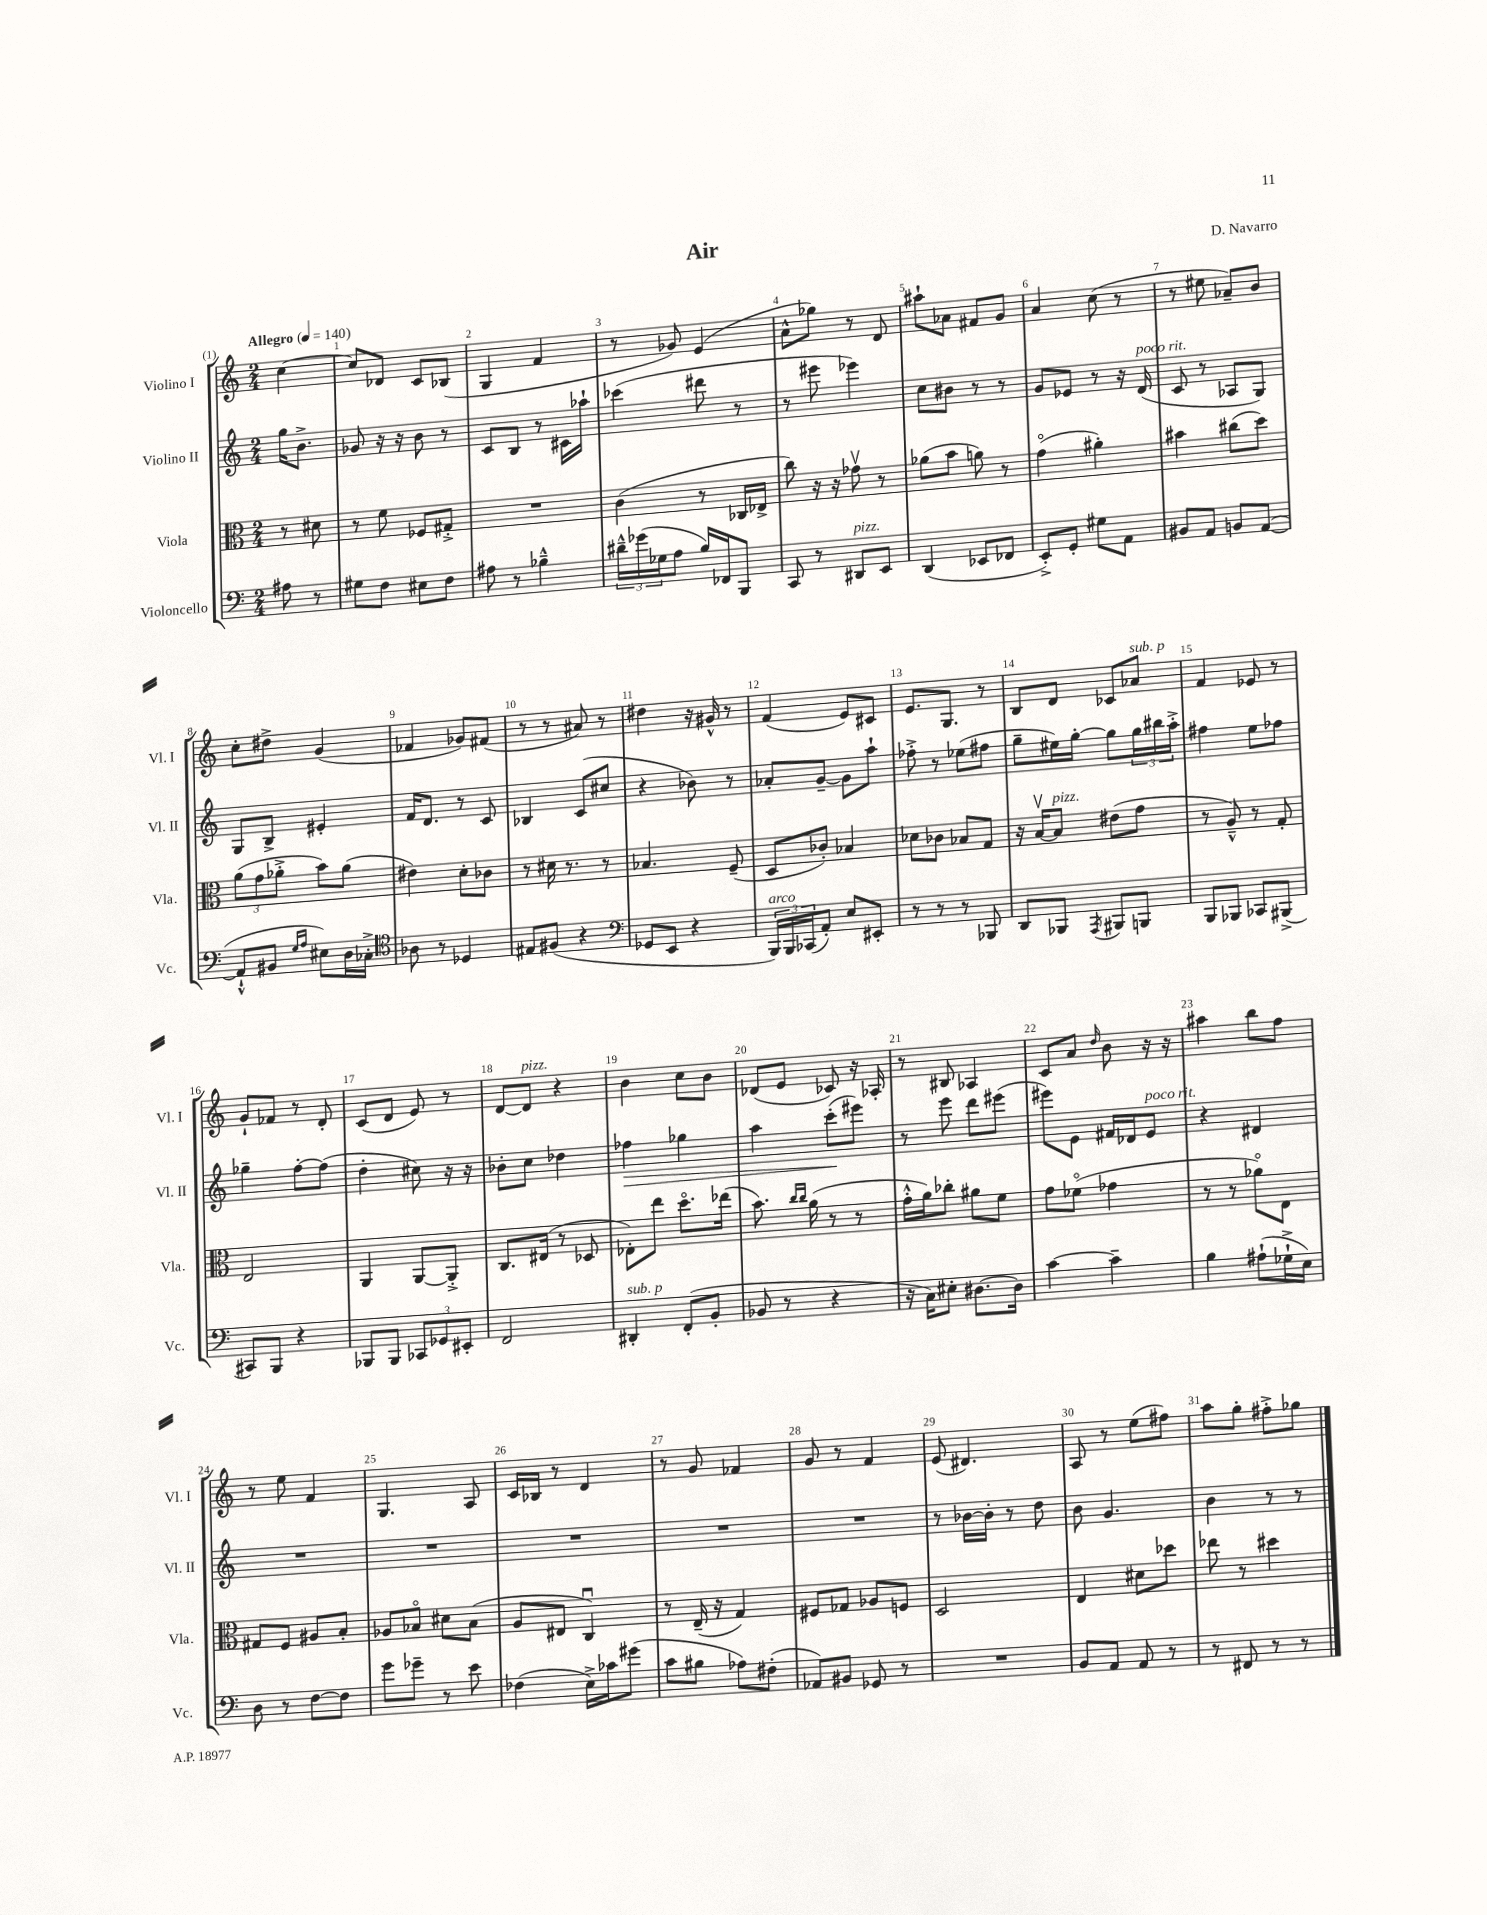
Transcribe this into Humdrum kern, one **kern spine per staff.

**kern	**kern	**kern	**kern
*staff4	*staff3	*staff2	*staff1
*clefF4	*clefC3	*clefG2	*clefG2
*k[]	*k[]	*k[]	*k[]
*M2/4	*M2/4	*M2/4	*M2/4
*MM140	*MM140	*MM140	*MM140
8A#	8r	16gg	[4cc
.	.	8.b^	.
8r	8d#	.	.
=	=	=	=
8G#	8r	8g-	8cc]
8F	8f	16r	8d-
.	.	16r	.
8E#	8F-	8b	8c
8F	8G#'^	8r	(8B-
=	=	=	=
8A#	2r	8c	4G
8r	.	8B	.
4B-~^^	.	8r	4f
.	.	16c#	.
.	.	16aa-`	.
=	=	=	=
24d#~^^	(4c	(4ccc-	8r
(24g-	.	.	.
24G-	.	.	.
8A	.	.	8g-)
16B)	8r	8ddd#	(4e
16FF-	.	.	.
8BBB	16C-	8r	.
.	16E-^	.	.
=	=	=	=
8CC	8cc)	8r	8a^^
8r	16r	8eee#	8gg-)
.	16r	.	.
8DD#	8g-v	4eee-)	8r
8EE	8r	.	8d
=	=	=	=
(4DD	(8a-	8cc	8aa#`
.	8b	8b#	8a-
8EE-	8a)	8r	8f#
8FF-	8r	8r	8g
=	=	=	=
8EE'^)	(4go	8g	4a
8GG'	.	8e-	.
8G#	4a#')	8r	(8cc
8AA	.	16r	8r
.	.	(16d	.
=	=	=	=
8BB#	4b#	8c	8r
8AA	.	8r	8ee#
8BB	(8cc#	8A-	8a-~)
([8AA	8dd)	8G)	8b
=	=	=	=
8AA`^^]	(12a	8G	8cc'
.	12g	.	.
8BB#	.	8B^	8dd#^
.	12a-'^	.	.
16qqG	.	.	.
16qqA	.	.	.
8E#)	8b)	4e#'	(4g
16D	(8a-	.	.
16C-'^	.	.	.
=	=	=	=
*clefC4	*	*	*
8A-	4e#)	16f	4f-
.	.	8.d	.
8r	.	.	.
4D-	8d'	8r	8g-)
.	8c-	8c	(8f#
=	=	=	=
8E#	8r	4B-	8r
(8F#	16d#	.	8r
.	8.r	.	.
4r	.	(8c	8a#)
.	8r	8cc#	8r
=	=	=	=
*clefF4	*	*	*
8GG-	4.B-	4r	4dd#
8EE	.	.	.
4r	.	8b-)	16r
.	.	.	16g#^^
.	(8F~	8r	8r
=	=	=	=
24BBB)	8D	8a-'	(4f
24BBB	.	.	.
(24CC-	.	.	.
8AA')	8c-')	[8g~	.
8E	4B-	8g]	8e)
8EE#'	.	8aa`	8c#
=	=	=	=
8r	8d-	8ff-'^	8.e
8r	8c-	8r	.
.	.	.	8.G
8r	8B-	(8ee-	.
8BBB-	8G	8ff#	8r
=	=	=	=
8DD	16r	8gg~	8B
.	[16Bv	.	.
8BBB-	8B]	16ee#)	8d
.	.	[16gg'	.
8qAAA	.	.	.
8BBB#	(8e#	8gg]	8c-
8BBB	8g	24gg	8a-
.	.	24bb#	.
.	.	24aa'^	.
=	=	=	=
8BBB	8r	4ff#	4f
8BBB-	8A~^^)	.	.
8CC-	8r	8ee	8e-
(8BBB#^	8G'	8ff-	8r
=	=	=	=
8CC#)	2E	4gg-~	8g`
8BBB	.	.	8f-
4r	.	[8ff'	8r
.	.	(8ff]	8d'
=	=	=	=
8BBB-	4AA	4dd'	(8c
8BBB-	.	.	8d
12CC-	[8AA	8cc#)	8e)
12GG-	.	.	.
.	8AA'^]	16r	8r
12EE#'	.	.	.
.	.	16r	.
=	=	=	=
2FF	8.C	8b-'	[8d
.	.	8cc	8d]
.	(16E#	.	.
.	8r	4dd-	4r
.	8D-	.	.
=	=	=	=
4DD#'	8E-')	4ff-	4b
.	8ee	.	.
(8FF'	8.ddo	4gg-	8cc
8BB'	.	.	8b
.	(16ee-	.	.
=	=	=	=
8BB-	8.b)	4aa	(8d-
8r	.	.	8e
.	16qqcc	.	.
.	16qqcc	.	.
.	(16a	.	.
4r	8r	(8ccc'	8c-)
.	8r	8eee#)	16r
.	.	.	16A-'
=	=	=	=
16r	16g'^^	8r	8r
16C)	16a)	.	.
8E#'	8cc-'	8eee	8B#
[8.D#	8a#	8ddd	4A-
.	8f	(8eee#	.
16D#]	.	.	.
=	=	=	=
[4c	8g	8eee#)	8c
.	(8f-o	8e	8a
.	.	.	16qqdd
4c~]	4g-	16f#	8b
.	.	16d-	.
.	.	8e	16r
.	.	.	16r
=	=	=	=
4B	8r	4r	4aa#
.	8r	.	.
(8A#`	8a-o)	4d#	8bb
16G-`^	8E	.	8ff
16E)	.	.	.
=	=	=	=
8D	8G#	2r	8r
8r	8F	.	8ee
[8F	8A#	.	4f
8F]	8B'	.	.
=	=	=	=
8g	8A-	2r	4.G
8g-~	8B-o	.	.
8r	8d#	.	.
8e	(8B-	.	8A
=	=	=	=
(4F-	8A	2r	16c
.	.	.	16B-
.	8E#	.	8r
16E^)	4Cu)	.	4d
16c-	.	.	.
(8g#	.	.	.
=	=	=	=
8c	8r	2r	8r
8B#	(16E~	.	8g
.	16r	.	.
8A-)	4G)	.	4f-
(8F#'	.	.	.
=	=	=	=
8AA-)	8F#	2r	8g
8BB#	8G-	.	8r
8GG-	8A-	.	4f
8r	8F	.	.
=	=	=	=
2r	2D	8r	(8e
.	.	[16b-	4.d#)
.	.	16b-']	.
.	.	8r	.
.	.	8dd	.
=	=	=	=
8BB	4E	8b	8A
8AA	.	4.g	8r
8AA	8d#	.	(8ee
8r	8dd-	.	8ff#)
=	=	=	=
8r	8ee-	4b	8aa
8FF#	8r	.	8gg'
8r	4dd#	8r	8ff#'^
8r	.	8r	8gg-
==	==	==	==
*-	*-	*-	*-
